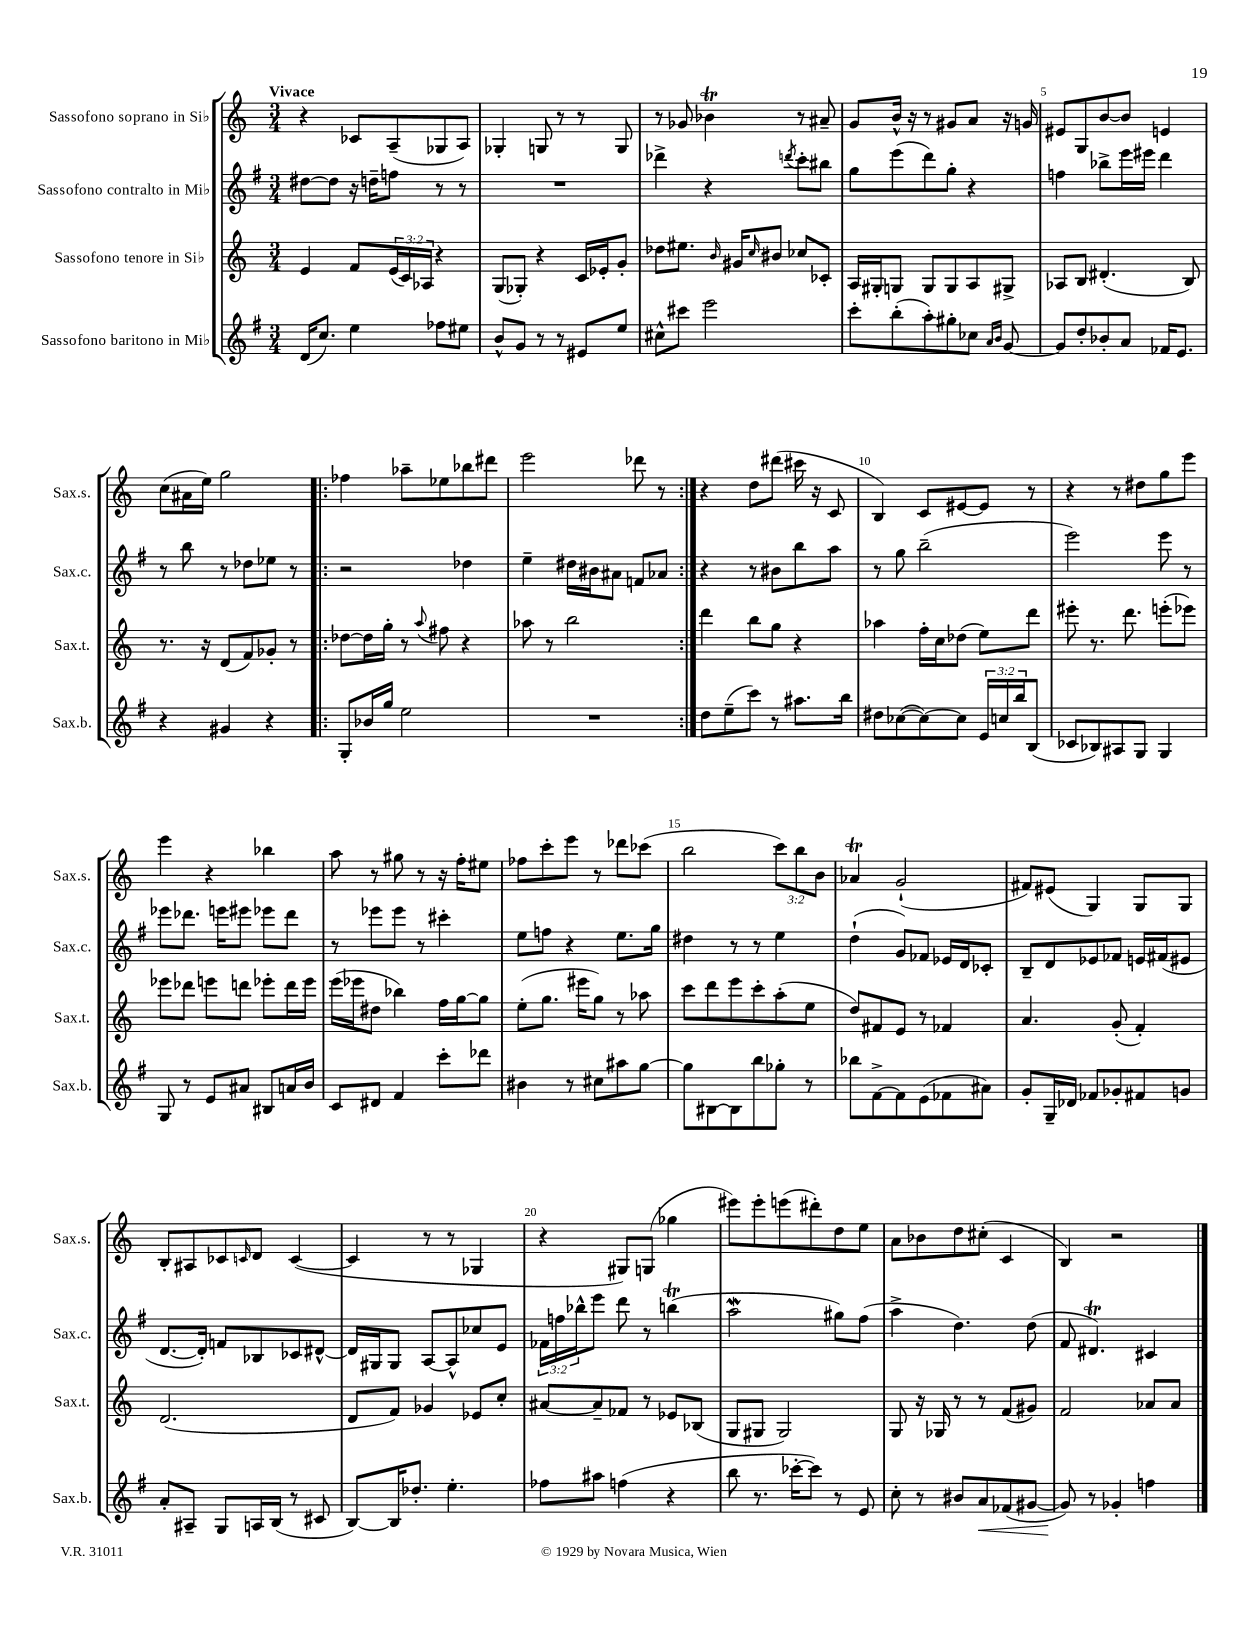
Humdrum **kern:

**kern	**dynam	**kern	**kern	**kern
*part4	*part4	*part3	*part2	*part1
*staff4	*staff4	*staff3	*staff2	*staff1
*I"Sassofono baritono in Mi♭	*	*I"Sassofono tenore in Si♭	*I"Sassofono contralto in Mi♭	*I"Sassofono soprano in Si♭
*I'Sax.b.	*	*I'Sax.t.	*I'Sax.c.	*I'Sax.s.
*clefG2	*	*clefG2	*clefG2	*clefG2
*k[f#]	*	*k[]	*k[f#]	*k[]
*M3/4	*	*M3/4	*M3/4	*M3/4
=1	=1	=1	=1	=1
!	!	!	!	!LO:TX:a:B:t=Vivace
(16d/KL	.	4e/	[8dd#X\L	4r
8.cc/J)	.	.	.	.
.	.	.	8dd#\J]	.
4ee\	.	8f/L	16r	8c-X/L
.	.	.	16ddn~\KL	.
.	.	(24e/L	8ffn\J	(8A~/
.	.	24c/)	.	.
.	.	24A-X/JJ	.	.
8ff-X\L	.	4r	8r	8G-X/
8ee#X\J	.	.	8r	8A/J)
=2	=2	=2	=2	=2
8b^^/L	.	(8G/L	2.r	4G-X'/
8g/J	.	8G-X'/J)	.	.
8r	.	4r	.	8Gn/
8r	.	.	.	8r
8e#X/L	.	16c/LL	.	8r
.	.	16e-X'/J	.	.
8ee/J	.	8g'/J	.	8G/
=3	=3	=3	=3	=3
8cc#X^^\L	.	8dd-X\L	4ddd-X^\	8r
8ccc#X\J	.	8.ee#X\J	.	8g-X/
2eee\	.	.	4r	4b-XT\
.	.	16qqb/	.	.
.	.	16g#X/KL	.	.
.	.	16qqcc/	.	.
.	.	8b#X/J	.	.
.	.	.	8qdddn/	.
.	.	8cc-X/L	8ccc'\L	8r
.	.	8c-X'/J	8bb#X\J	8a#X~/
=4	=4	=4	=4	=4
8ccc'\L	.	16A/LL	8gg\L	8g/L
.	.	16G#X'/J	.	.
(8bb'\	.	8Gn/J	(8eee\	16b^^/Jk
.	.	.	.	16r
8aa'\)	.	8G/L	8ddd\)	8r
8gg#X'\	.	8G/	8gg'\J	8g#X/L
8cc-X\J	.	8A/	4r	8a/J
16qqa/LL	.	.	.	.
16qqb/JJ	.	.	.	.
[8g/	.	8G#X^/J	.	16r
.	.	.	.	16gn/
=5	=5	=5	=5	=5
8g/L]	.	8A-X/L	4ffn\	8e#X/L
8dd'/	.	8B/J	.	8G/
8b-X'/	.	(4.d#X'/	8bb-X^\L	[8b/
8a/J	.	.	16eee\L	8b/J]
.	.	.	16eee#X\JJ	.
16f-X/KL	.	.	4ddd\	4en/
8.e/J	.	.	.	.
.	.	8B/)	.	.
!!LO:LB:g=z
=6	=6	=6	=6	=6
4r	.	8.r	8r	(8cc\L
.	.	.	8bb\	16a#X\L
.	.	16r	.	16ee\JJ)
4g#X/	.	(8d/L	8r	2gg\
.	.	8f/)	8dd-X\L	.
4r	.	8g-X'/J	8ee-X\J	.
.	.	8r	8r	.
=7!|:	=7!|:	=7!|:	=7!|:	=7!|:
8G'/L	.	[8dd-X\L	2r	4ff-X\
16b-X/L	.	16dd-\L]	.	.
16gg/JJ	.	16gg'\JJ	.	.
2ee\	.	8r	.	8aa-X~\L
.	.	8qqaa/	.	.
.	.	8ff#X\	.	8ee-X\
.	.	4r	4dd-X\	8bb-X\
.	.	.	.	8ddd#X\J
=8	=8	=8	=8	=8
2.r	.	8aa-X\	4ee~\	2eee\
.	.	8r	.	.
.	.	2bb\	16dd#X\LL	.
.	.	.	16b#X\J	.
.	.	.	8a#X\J	.
.	.	.	8fn/L	8ddd-X\
.	.	.	8a-X/J	8r
=9:|!	=9:|!	=9:|!	=9:|!	=9:|!
8dd\L	.	4ddd\	4r	4r
(8ee~\	.	.	.	.
8ccc\J)	.	8bb\L	8r	8dd\L
8r	.	8gg\J	8b#X\L	(8ddd#X\J
8.aa#X\L	.	4r	8bb\	16ccc#X\
.	.	.	.	16r
.	.	.	8aa\J	8c/
16bb\Jk	.	.	.	.
=10	=10	=10	=10	=10
8dd#X\L	.	4aa-X\	8r	4B/)
([8cc-X\	.	.	8gg\	.
8cc-\_)	.	16ff'\LL	(2bb~\	8c/L
.	.	16cc\J	.	.
8cc-\J]	.	(8dd-X\J	.	[8e#X/
24e/LL	.	8ee\L)	.	8e#/J]
24ccn/	.	.	.	.
24bb/J	.	.	.	.
(8B/J	.	8ddd\J	.	8r
=11	=11	=11	=11	=11
8c-X/L	.	8eee#X'\	2eee\)	4r
8B-X/)	.	8.r	.	.
8A#X/	.	.	.	8r
.	.	8.ddd\	.	.
8G/J	.	.	.	8dd#X\L
4G/	.	(8eeen'\L	8eee\	8gg\
.	.	8eee-X\J)	8r	8eee\J
!!LO:LB:g=z
=12	=12	=12	=12	=12
8G/	.	8eee-X\L	8eee-X\L	4eee\
8r	.	8ddd-X\J	8.ddd-X\J	.
8e/L	.	8eeen\L	.	4r
.	.	.	16eeen\KL	.
8a#X/J	.	8dddn\J	8eee#X\J	.
8B#X/L	.	8eee-X'\L	8eee-X\L	4bb-X\
16an/L	.	16ddd\L	8ddd-\J	.
16b/JJ	.	16eee-\JJ	.	.
=13	=13	=13	=13	=13
8c/L	.	(16eee\LL	8r	8aa\
.	.	16eee-X\J	.	.
8d#X/J	.	8dd#X\J	8eee-X\L	8r
4f#/	.	4bb-X\)	8eee-\J	8gg#X\
.	.	.	8r	8r
8ccc'\L	.	16ff\LL	4ccc#X'\	16r
.	.	[16gg\J	.	16ff'\KL
8ddd-X\J	.	8gg\J]	.	8ee#X\J
=14	=14	=14	=14	=14
4b#X\	.	(8ee'\L	8ee\L	8ff-X\L
.	.	8.gg\J	8ffn\J	8ccc'\
8r	.	.	4r	8eee\J
.	.	16eee#X\KL	.	.
8cc#X\L	.	8gg\J)	.	8r
8aa#X\	.	8r	8.ee\L	8ddd-X\L
[8gg\J	.	8aa-X\	.	(8ccc-X\J
.	.	.	16gg\Jk	.
=15	=15	=15	=15	=15
8gg\L]	.	8ccc\L	4dd#X\	2bb\
[8B#X\	.	8ddd\	.	.
8B#\]	.	8eee\	8r	.
8bb\	.	8ccc'\	8r	.
8gg-X'\J	.	(8aa'\	4ee\	12ccc\L)
.	.	.	.	12bb\
8r	.	8ee\J	.	.
.	.	.	.	12b\J
=16	=16	=16	=16	=16
8bb-X\L	.	8dd/L)	(4dd`\	4a-XT/
[8f#^\	.	8f#X/	.	.
8f#\]	.	8e/J	8g/L)	(2g`/
(8e\	.	8r	8f-X/J	.
8f-X\	.	4f-X/	16e-X/LL	.
.	.	.	16d/J	.
8a#X\J)	.	.	8c-X'/J	.
=17	=17	=17	=17	=17
8g'/L	.	4.a/	8B~/L	8f#X/L)
16G~/L	.	.	8d/	(8e#X/J
16d-X/JJ	.	.	.	.
8f-X/L	.	.	8e-X/	4G/)
8g-X'/	.	(8g'/	8f-X/J	.
8f#X/	.	4f'/)	16en/LL	8G/L
.	.	.	(16f#X/J	.
8gn/J	.	.	8e#X/J	8G/J
!!LO:LB:g=z
=18	=18	=18	=18	=18
8a'/L	.	(2.d/	[8.d/L	8B'/L
8A#X~/J	.	.	.	8A#X/
.	.	.	16d'/Jk])	.
8G/L	.	.	8fn/L	8c-X/
.	.	.	.	16qqcn/
16An/L	.	.	8B-X/	8d/J
(16B/JJ	.	.	.	.
8r	.	.	8c-X/	([4c/
8c#X/	.	.	[8d#X^^/J	.
=19	=19	=19	=19	=19
[8B/L)	.	8d/L	16d#/LL]	4c/]
.	.	.	16G#X/J	.
16B/K]	.	8f/J)	8G#/J	.
8.dd-X'/J	.	.	.	.
.	.	4g-X/	[8A/L	8r
4.ee'\	.	.	8A^^/]	8r
.	.	8e-X/L	8cc-X/	4G-X/
.	.	8cc'/J	8e/J	.
=20	=20	=20	=20	=20
8ff-X\L	.	[8a#X/L	24f-X\LL	4r
.	.	.	24ffn\	.
.	.	.	24bb-X^^\J	.
8aa#X\J	.	8a#~/]	8eee\J	.
(4ffn\	.	8f-X/J	8ddd\	8G#X/L)
.	.	8r	8r	(8Gn/J
4r	.	8e-X/L	(4bbnt\	4gg-X\
.	.	(8B-X/J	.	.
=21	=21	=21	=21	=21
8bb\	.	8G/L	2aaW\	8eee#X\L)
8.r	.	8G#X/J	.	8eee#'\
.	.	2G#/)	.	(8eeen\
[16ccc-X'\KL	.	.	.	.
8ccc-\J])	.	.	.	8ddd#X'\)
8r	.	.	8gg#X\L)	8dd\
8e/	.	.	(8ff#\J	8ee\J
=22	=22	=22	=22	=22
8cc'\	.	8G/	4aa^\	8a\L
8r	.	16r	.	8b-X\
.	.	16G-X/	.	.
8b#X/L	.	8r	4.dd\)	8dd\
!	!LO:HP:b	!	!	!
8a/	<	8r	.	(8cc#X'\J
(8f-X/	.	(8f/L	.	4c/
[8g#X/J	.	8g#X/J)	(8dd\	.
=23	=23	=23	=23	=23
8g#/])	.	2f/	8f#/	4B/)
8r	[	.	4.d#Xt/)	.
4g-X'/	.	.	.	2r
4ffn\	.	8a-X/L	4c#X/	.
.	.	8a-/J	.	.
==	==	==	==	==
*-	*-	*-	*-	*-
